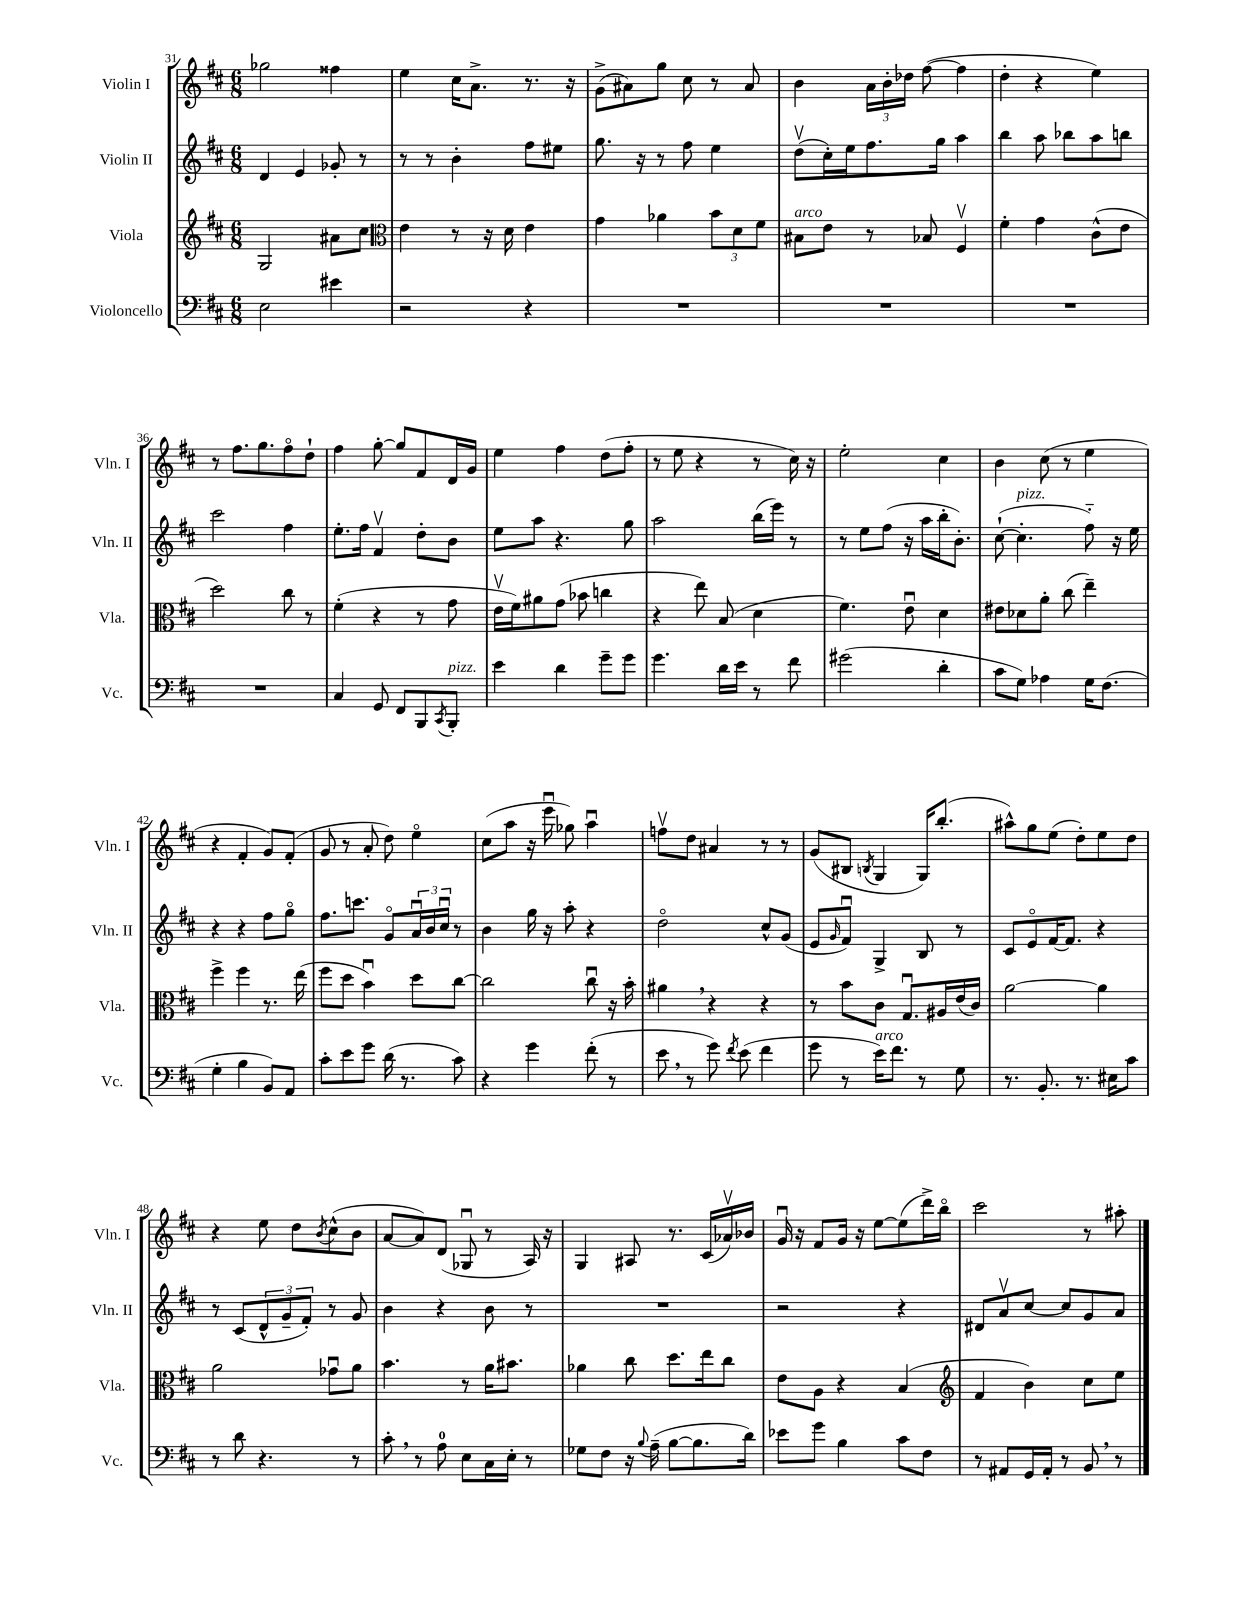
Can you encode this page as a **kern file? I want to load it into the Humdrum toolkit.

**kern	**kern	**kern	**kern
*staff4	*staff3	*staff2	*staff1
*clefF4	*clefG2	*clefG2	*clefG2
*k[f#c#]	*k[f#c#]	*k[f#c#]	*k[f#c#]
*M6/8	*M6/8	*M6/8	*M6/8
2E	2G	4d	2gg-
.	.	4e	.
4e#	8a#	8g-'	4ff##
.	8cc#	8r	.
=	=	=	=
*	*clefC3	*	*
2r	4e	8r	4ee
.	.	8r	.
.	8r	4b'	16cc#
.	.	.	8.a^
.	16r	.	.
.	16d	.	.
4r	4e	8ff#	8.r
.	.	8ee#	.
.	.	.	16r
=	=	=	=
2.r	4g	8.gg	(8g^
.	.	.	8a#)
.	.	16r	.
.	4a-	8r	8gg
.	.	8ff#	8cc#
.	12b	4ee	8r
.	12d	.	.
.	.	.	8a#
.	12f#	.	.
=	=	=	=
2.r	8B#	(8ddv	4b
.	8e	16cc#')	.
.	.	16ee	.
.	8r	8.ff#	24a
.	.	.	24b'
.	.	.	24dd-
.	8B-	.	([8ff#
.	.	16gg	.
.	4F#v	4aa	4ff#]
=	=	=	=
2.r	4f#'	4bb	4dd'
.	4g	8aa	4r
.	.	8bb-	.
.	(8c#^^	8aa	4ee)
.	8e	8bb	.
=	=	=	=
2.r	2dd)	2ccc#	8r
.	.	.	8.ff#
.	.	.	8.gg
.	8cc#	4ff#	8ff#o
.	8r	.	8dd`
=	=	=	=
4C#	(4f#'	8.ee'	4ff#
.	.	16ff#	.
8GG	4r	4f#v	[8gg'
8FF#	.	.	8gg]
8BBB	8r	8dd'	8f#
8qCC#	.	.	.
8BBB'	8g	8b	16d
.	.	.	16g
=	=	=	=
4e	16ev	8ee	4ee
.	16f#)	.	.
.	8a#	8aa	.
4d	(8g	4.r	4ff#
.	8b-	.	.
8g~	4cc	.	(8dd
8g	.	8gg	8ff#'
=	=	=	=
4.g	4r	2aa	8r
.	.	.	8ee
.	8ee)	.	4r
16d	(8B	.	.
16e	.	.	.
8r	4d	(16bb	8r
.	.	16eee)	.
8f#	.	8r	16cc#)
.	.	.	16r
=	=	=	=
(2g#	4.f#)	8r	2ee'
.	.	8ee	.
.	.	(8ff#	.
.	8eu	16r	.
.	.	16aa	.
4d'	4d	16bb'	4cc#
.	.	8.b')	.
=	=	=	=
8c#	8e#	([8cc#`	4b
8G)	8d-	4.cc#']	.
4A-	8a'	.	(8cc#
.	(8cc#	.	8r
16G	4ee~)	8ff#'~)	4ee
(8.F#	.	.	.
.	.	16r	.
.	.	16ee	.
=	=	=	=
4G'	4ff#^	4r	4r
4B	4ff#	4r	4f#'
8BB)	8.r	8ff#	8g)
8AA	.	8ggo	(8f#'
.	(16ee	.	.
=	=	=	=
8c#'	8ff#	8.ff#	8g
8e	8dd	.	8r
.	.	8.ccc	.
8g	4bu)	.	8a'
(16d	.	8go	8dd)
8.r	.	.	.
.	8dd	24au	4eeo
.	.	24b	.
.	.	24cc#u	.
8c#)	[8cc#	8r	.
=	=	=	=
4r	2cc#]	4b	(8cc#
.	.	.	8aa
4g	.	16gg	16r
.	.	16r	16eeeu
.	.	8aa'	8gg-)
(8f#'	8cc#u	4r	4aau
8r	16r	.	.
.	16b'	.	.
=	=	=	=
8e	4a#	2ddo	8ffv
8r	.	.	8dd
8g)	4r	.	4a#
8qf#	.	.	.
(8e	.	.	.
4f#	4r	8cc#^^	8r
.	.	(8g	8r
=	=	=	=
8g	8r	8e	(8g
.	.	16qqg	.
8r	8b	8f#u)	8B#
.	.	.	8qB
16e)	8c#	4G^	4G
8.f#	.	.	.
.	8.Gu	.	.
8r	.	8B	16G)
.	16A#	.	(8.bb'
8G	(16e	8r	.
.	16c#)	.	.
=	=	=	=
8.r	[2a	8c#	8aa#^^)
.	.	8eo	8gg
8.BB'	.	.	.
.	.	[16f#	(8ee
.	.	8.f#]	.
8.r	.	.	8dd')
.	4a]	4r	8ee
16E#	.	.	.
8c#	.	.	8dd
=	=	=	=
8r	2a	8r	4r
8d	.	(8c#	.
4.r	.	12d^^	8ee
.	.	12g~	.
.	.	.	8dd
.	.	12f#')	.
.	.	.	8qb
.	8g-u	8r	(8cc#^^
8r	8a	8g	8b
=	=	=	=
8c#'	4.b	4b	[8a
8r	.	.	8a])
8A	.	4r	(8d
8E	8r	.	8G-u
16C#	16a	8b	8r
16E'	8.b#	.	.
8r	.	8r	16A)
.	.	.	16r
=	=	=	=
8G-	4a-	2.r	4G
8F#	.	.	.
16r	8cc#	.	8A#
8qqB	.	.	.
(16A~	.	.	.
[8B	8.dd	.	8.r
8.B]	.	.	.
.	16ee	.	(16c#
.	8cc#	.	16a-v)
16d)	.	.	16b-
=	=	=	=
8e-	8e	2r	16gu
.	.	.	16r
8g	8A	.	8f#
4B	4r	.	16g
.	.	.	16r
.	.	.	[8ee
8c#	(4B	4r	(8ee]
8F#	.	.	16ddd^)
.	.	.	16bbo
=	=	=	=
*	*clefG2	*	*
8r	4f#	8d#	2ccc#
8AA#	.	8av	.
16GG	4b)	[8cc#	.
16AA#'	.	.	.
8r	.	8cc#]	.
8BB	8cc#	8g	8r
8r	8ee	8a	8aa#'
==	==	==	==
*-	*-	*-	*-
